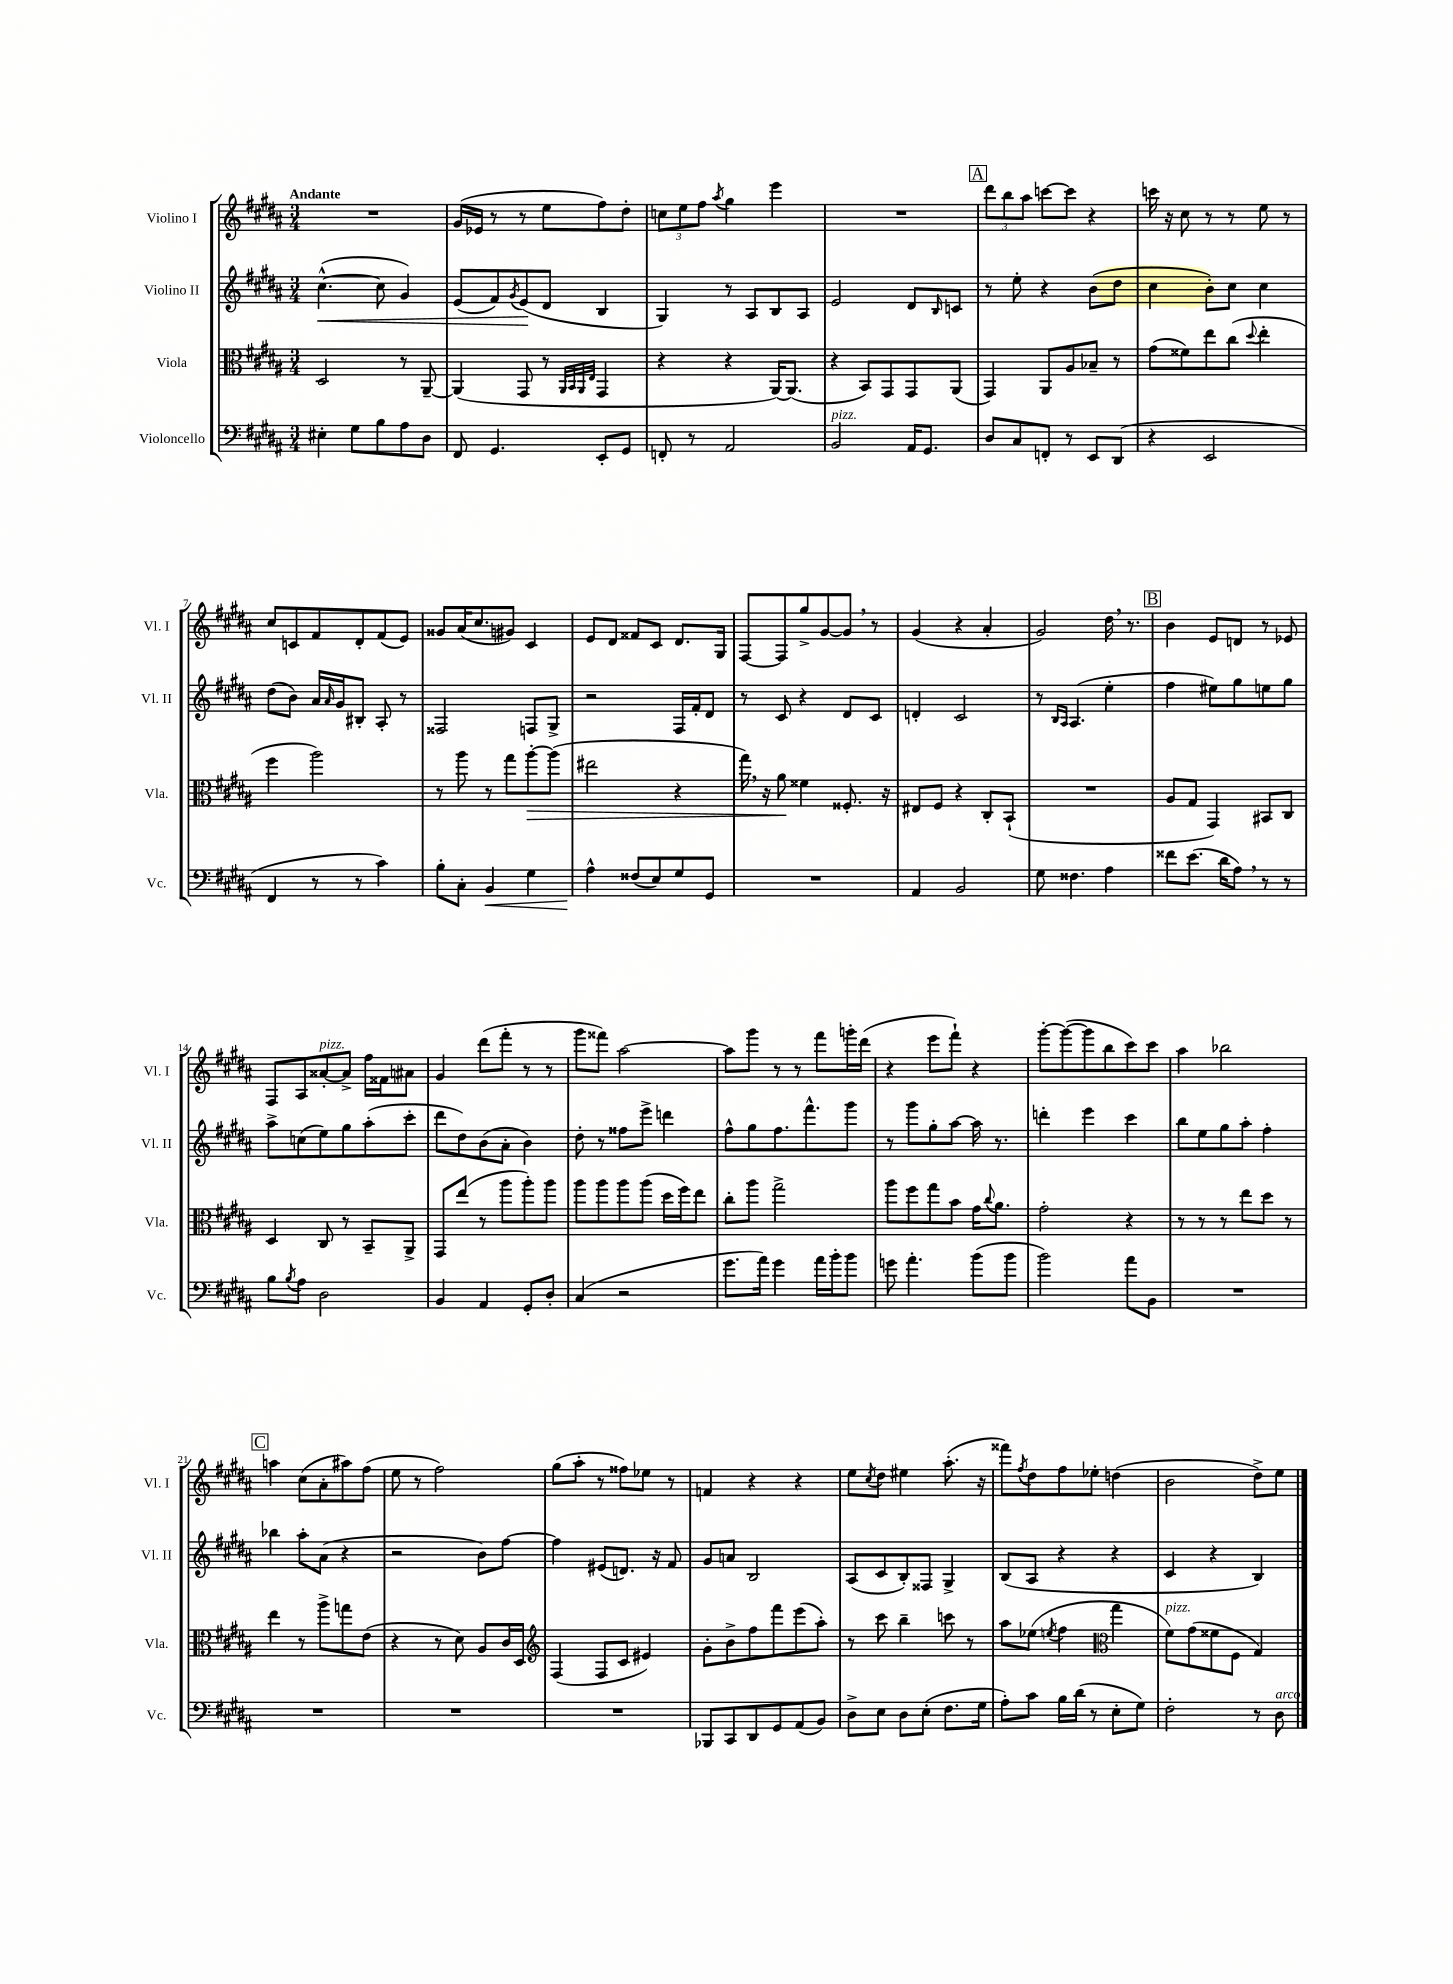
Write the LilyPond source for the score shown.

<<
\new StaffGroup <<
\new Staff = "s0" \with { instrumentName = "Violino I" shortInstrumentName = "Vl. I" } {
    \clef treble \key b \major \numericTimeSignature \time 3/4 \tempo "Andante"
    R2. |
    gis'16( ees'16 r8 r8 e''8 fis''8) dis''8-. |
    \tuplet 3/2 { c''8 e''8 fis''8 } \acciaccatura { ais''8 } gis''4 e'''4 |
    R2. |
    \mark \markup { \box "A" } \tuplet 3/2 { dis'''8 b''8 ais''8 } c'''8~ c'''8 r4 |
    c'''16 r16 cis''8 r8 r8 e''8 r8 |
    cis''8 c'8 fis'8 dis'8-. fis'8( e'8) |
    gisis'8 ais'16( cis''8. gis'8) cis'4 |
    e'8 dis'8 fisis'8 cis'8 dis'8. gis16 |
    fis8~ fis8 gis''8-> gis'8~ gis'8 \breathe r8 |
    gis'4( r4 ais'4-. |
    gis'2) dis''16 \breathe r8. |
    \mark \markup { \box "B" } b'4 e'8 d'8 r8 ees'8 |
    fis8 ais8 aisis'8~-.^\markup { \italic "pizz." } aisis'8-> fis''16 fisis'16 ais'8 |
    gis'4 dis'''8( fis'''8-. r8 r8 |
    gis'''8 fisis'''8) ais''2~ |
    ais''8 gis'''8 r8 r8 fis'''8 g'''16-. dis'''16( |
    r4 e'''8 fis'''8-!) r4 |
    gis'''8~-. gis'''8~( gis'''8 b''8 cis'''8) cis'''8 |
    ais''4 bes''2 |
    \mark \markup { \box "C" } a''4 cis''8( ais'8-. ais''8) fis''8( |
    e''8 r8 fis''2) |
    gis''8( ais''8-. r8 fisis''8) ees''8 r8 |
    f'4 r4 r4 |
    e''8 \acciaccatura { cis''8 } dis''8 eis''4 ais''8.-.( r16 |
    fisis'''8) \acciaccatura { fis''8 } dis''8 fis''8 ees''8-. d''4( |
    b'2 dis''8->) e''8 \bar "|." |
}
\new Staff = "s1" \with { instrumentName = "Violino II" shortInstrumentName = "Vl. II" } {
    \clef treble \key b \major \numericTimeSignature \time 3/4
    cis''4.~-^\<( cis''8 gis'4) |
    e'8( fis'8) \acciaccatura { gis'8 } e'8\!( dis'8 b4 |
    gis4) r8 ais8 b8 ais8 |
    e'2 dis'8 \grace { b16 } c'8 |
    \mark \markup { \box "A" } r8 e''8-. r4 b'8( dis''8 |
    cis''4 b'8-.) cis''8 cis''4 |
    dis''8( b'8) ais'16 \grace { ais'16 } gis'16 bis8-. ais8-. r8 |
    fisis2 f8 gis8-> |
    r2 fis16 fis'16-. dis'8 |
    r8 cis'8 r4 dis'8 cis'8 |
    d'4-. cis'2 |
    r8 \grace { b16 ais16 } ais4.( e''4-. |
    \mark \markup { \box "B" } fis''4 eis''8) gis''8 e''8 gis''8 |
    ais''8-> c''8( e''8) gis''8 ais''8-.( cis'''8-. |
    dis'''8 dis''8) b'8( ais'8-. b'4) |
    dis''8-. r8 fisis''8 e'''8-> d'''4 |
    fis''8-^ gis''8 fis''8. fis'''8.-^ gis'''8 |
    r8 gis'''8 gis''8-. ais''8~ ais''16 r8. |
    d'''4-. e'''4 cis'''4 |
    b''8 e''8 gis''8 ais''8-. fis''4-. |
    \mark \markup { \box "C" } bes''4 ais''8-. ais'8( r4 |
    r2 b'8) fis''8~ |
    fis''4 eis'8( d'8.) r16 fis'8 |
    gis'8 a'8 b2 |
    ais8( cis'8 b8-.) fisis8 gis4-> |
    b8( ais8 r4 r4 |
    cis'4 r4 b4) \bar "|." |
}
\new Staff = "s2" \with { instrumentName = "Viola" shortInstrumentName = "Vla." } {
    \clef alto \key b \major \numericTimeSignature \time 3/4
    dis2 r8 ais,8~-- |
    ais,4( gis,8 r8 \grace { ais,32 b,32 ais,32 e32 } gis,4 |
    r4 r4 ais,16~) ais,8.( |
    r4 b,8) gis,8 gis,8 ais,8( |
    \mark \markup { \box "A" } gis,4) ais,8 ais8 bes8-- r8 |
    gis'8( fisis'8) e''8 cis''8( \appoggiatura { dis''8 } e''4-. |
    fis''4 ais''2) |
    r8 ais''8 r8 gis''8 ais''8~-.\> ais''8( |
    eis''2 r4 |
    gis''16) \breathe r16 ais'8\! fisis'4 fisis8.-. r16 |
    eis8 fis8 r4 cis8-. b,8-!( |
    R2. |
    \mark \markup { \box "B" } ais8 gis8 gis,4) bis,8 cis8 |
    dis4 cis8 r8 b,8-- ais,8-> |
    gis,8 e''8( r8 ais''8 ais''8-.) ais''8 |
    ais''8 ais''8 ais''8 ais''8( dis''16 fis''16) e''8 |
    cis''8-. ais''8 gis''2-> |
    ais''8 fis''8 gis''8 b'8 gis'16 \appoggiatura { cis''8 } ais'8. |
    gis'2-. r4 |
    r8 r8 r8 e''8 dis''8 r8 |
    \mark \markup { \box "C" } e''4 r8 ais''8-> g''8 e'8( |
    r4 r8 dis'8) ais8 cis'16 dis16 |
    \clef treble fis4( fis8 cis'8 eis'4) |
    gis'8-. b'8-> fis''8 fis'''8 e'''8( ais''8-.) |
    r8 cis'''8 b''4-- c'''8 r8 |
    ais''8 ees''8( \acciaccatura { e''8 } fis''4 \clef alto gis''4 |
    fis'8^\markup { \italic "pizz." }) gis'8( fisis'8 fis8 gis4) \bar "|." |
}
\new Staff = "s3" \with { instrumentName = "Violoncello" shortInstrumentName = "Vc." } {
    \clef bass \key b \major \numericTimeSignature \time 3/4
    eis4-. gis8 b8 ais8 dis8 |
    fis,8 gis,4. e,8-. gis,8 |
    f,8-. r8 ais,2 |
    b,2^\markup { \italic "pizz." } ais,16 gis,8. |
    \mark \markup { \box "A" } dis8 cis8 f,8-. r8 e,8 dis,8( |
    r4 e,2 |
    fis,4 r8 r8 cis'4) |
    b8-. cis8-. b,4\< gis4 |
    ais4-^\! fisis8( e8) gis8 gis,8 |
    R2. |
    ais,4 b,2 |
    gis8 fisis4. ais4 |
    \mark \markup { \box "B" } fisis'8 e'8.( dis'16 ais8) \breathe r8 r8 |
    b8 \acciaccatura { b8 } ais8 dis2 |
    b,4 ais,4 gis,8-. dis8-. |
    cis4( r2 |
    gis'8. ais'16) gis'4 ais'16 b'16-. b'8 |
    g'8 ais'4.-. b'8( b'8 |
    b'2) ais'8 b,8 |
    R2. |
    \mark \markup { \box "C" } R2. |
    R2. |
    R2. |
    bes,,8 cis,8 dis,8 gis,8 ais,8( b,8) |
    dis8-> e8 dis8 e8-.( fis8. gis16 |
    ais8-.) cis'8 b16 dis'16( r8 e8-. gis8) |
    fis2-. r8 dis8^\markup { \italic "arco" } \bar "|." |
}
>>
>>
